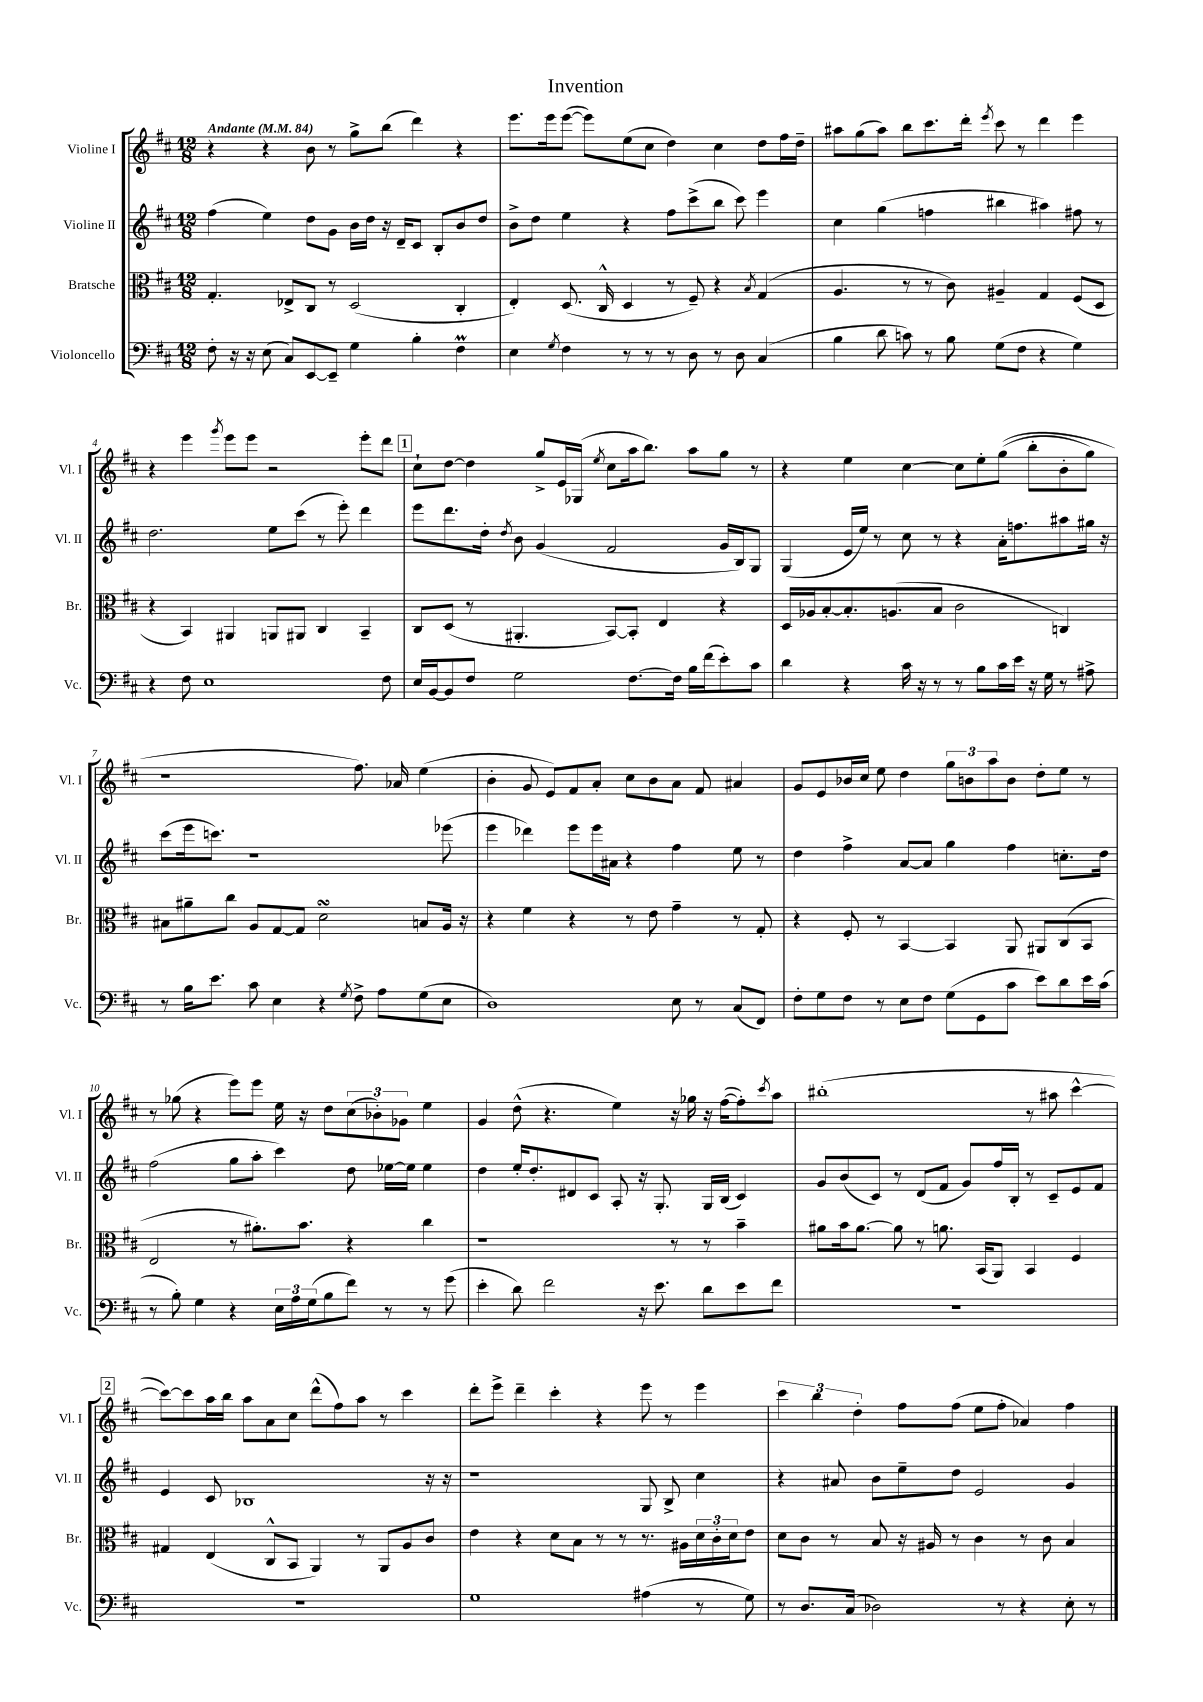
\header { title = "Invention" }
<<
\new StaffGroup <<
\new Staff = "s0" \with { instrumentName = "Violine I" shortInstrumentName = "Vl. I" } {
    \clef treble \key d \major \numericTimeSignature \time 12/8 \tempo "Andante" 4 = 84
    r4 r4 b'8 r8 g''8-> b''8( d'''4) r4 |
    e'''8. e'''16 e'''8~( e'''8) e''8( cis''8 d''4) cis''4 d''8 fis''16 d''16-- |
    ais''8 g''8( ais''8) b''8 cis'''8. d'''16-. \acciaccatura { e'''8 } cis'''8 r8 d'''4 e'''4 |
    r4 e'''4 \acciaccatura { g'''8 } e'''8 e'''8 r2 e'''8-. d'''8 |
    \mark \markup { \box "1" } cis''8-! d''8~ d''4 g''8-> e'16 ges16( \acciaccatura { e''8 } cis''8 a''16 b''8.) a''8 g''8 r8 |
    r4 e''4 cis''4~ cis''8 e''8-. g''8(\( b''8-. b'8-. g''8) |
    r1 fis''8.\) aes'16 e''4( |
    b'4-. g'8 e'8) fis'8 a'8-. cis''8 b'8 a'8 fis'8 ais'4 |
    g'8 e'8 bes'16 cis''16 e''8 d''4 \tuplet 3/2 { g''8 b'8 a''8 } b'8 d''8-. e''8 r8 |
    r8 ges''8( r4 e'''8) e'''8 e''16 r16 d''8 \tuplet 3/2 { cis''8( bes'8-.) ges'8 } e''4 |
    g'4 d''8-^( r4. e''4) r16 ges''16 r16 fis''16~( fis''8-.) \acciaccatura { cis'''8 } a''8 |
    bis''1-.( r8 ais''8 cis'''4~-^ |
    \mark \markup { \box "2" } cis'''8~) cis'''8 a''16 b''16 a''8 a'8 cis''8 d'''8-^( fis''8) a''8 r8 cis'''4 |
    d'''8-. e'''8-> d'''4-- cis'''4-. r4 e'''8 r8 e'''4 |
    \tuplet 3/2 { cis'''4 b''4 d''4-. } fis''8 fis''8( e''8 fis''8-. aes'4) fis''4 \bar "|." |
}
\new Staff = "s1" \with { instrumentName = "Violine II" shortInstrumentName = "Vl. II" } {
    \clef treble \key d \major \numericTimeSignature \time 12/8
    fis''4( e''4) d''8 g'8 b'16 d''16 r16 d'16-- cis'8 b8-. b'8 d''8 |
    b'8-> d''8 e''4 r4 fis''8 cis'''8->( b''8 cis'''8) e'''4 |
    cis''4 g''4( f''4 bis''4 ais''4) fis''8 r8 |
    d''2. e''8 cis'''8( r8 e'''8-.) d'''4 |
    \mark \markup { \box "1" } e'''8 d'''8. d''16-. \acciaccatura { d''8 } b'8 g'4( fis'2 g'16 b16) g8 |
    g4( e'16 e''16) r8 cis''8 r8 r4 a'16-. f''8. ais''8 gis''16 r16 |
    cis'''8( e'''16 c'''8.) r1 ees'''8( |
    e'''4 des'''4) e'''8 e'''16 ais'16 r4 fis''4 e''8 r8 |
    d''4 fis''4-> a'8~ a'8 g''4 fis''4 c''8.-. d''16 |
    fis''2( g''8 a''8-. cis'''4) d''8 ees''16~ ees''16 ees''4 |
    d''4 e''16-. d''8.-. dis'8 cis'8 a8-. r16 g8.-. g16 b16( cis'4) |
    g'8 b'8( cis'8) r8 d'8( fis'8 g'8) fis''16 b16-. r8 cis'8-- e'8 fis'8 |
    \mark \markup { \box "2" } e'4 cis'8 bes1 r16 r16 |
    r1 g8 b8-> cis''4 |
    r4 ais'8 b'8 e''8-- d''8 e'2 g'4 \bar "|." |
}
\new Staff = "s2" \with { instrumentName = "Bratsche" shortInstrumentName = "Br." } {
    \clef alto \key d \major \numericTimeSignature \time 12/8
    g4.-. ees8-> cis8 r8 d2( cis4-. |
    e4-.) d8.( cis16-^ d4 r8 fis8--) r4 \acciaccatura { b8 } g4( |
    a4. r8 r8 cis'8) ais4-- g4 fis8( d8 |
    r4 b,4) ais,4 a,8 ais,8 cis4 b,4-- |
    \mark \markup { \box "1" } cis8 d8( r8 ais,4.-. b,8~) b,8-. e4 r4 |
    d16 aes16 b8~-. b8.-. a8.( b8 cis'2 c4) |
    bis8 ais'8-- cis''8 a8 g8~ g8 d'2\turn b8 a16 r16 |
    r4 fis'4 r4 r8 e'8 g'4-- r8 g8-. |
    r4 fis8-. r8 b,4~ b,4 a,8 ais,8 cis8( b,8 |
    e2 r8 ais'8.-.) b'8. r4 cis''4 |
    r1 r8 r8 b'4-- |
    ais'8 b'16 ais'8.~ ais'8 r8 a'8. b,16( a,8) b,4 fis4 |
    \mark \markup { \box "2" } gis4 e4( cis8-^ b,8 a,4) r8 a,8 a8 cis'8 |
    e'4 r4 d'8 b8 r8 r8 r8. ais16 \tuplet 3/2 { d'16 cis'16-. d'16 } e'8 |
    d'8 cis'8 r8 b8 r16 ais16 r8 cis'4 r8 cis'8 b4 \bar "|." |
}
\new Staff = "s3" \with { instrumentName = "Violoncello" shortInstrumentName = "Vc." } {
    \clef bass \key d \major \numericTimeSignature \time 12/8
    fis8-. r16 r16 e8( cis8) e,8~ e,8-- g4 b4-. fis4\prall |
    e4 \acciaccatura { g8 } fis4 r8 r8 r8 d8 r8 d8 cis4( |
    b4 d'8 c'8) r8 b8 g8( fis8 r4 g4) |
    r4 fis8 e1 fis8 |
    \mark \markup { \box "1" } e16 b,16~ b,8 fis8 g2 fis8.~ fis16 b16 fis'16( e'8-.) cis'8 |
    d'4 r4 cis'16 r16 r8 r8 b8 cis'16 e'16 r16 g16 r8 ais8-> |
    r8 b16 e'8. cis'8 e4 r4 \acciaccatura { g8 } fis8-> a8 g8( e8 |
    d1) e8 r8 cis8( fis,8) |
    fis8-. g8 fis8 r8 e8 fis8 g8( g,8 cis'8 e'8) d'8 e'16 cis'16( |
    r8 b8-.) g4 r4 \tuplet 3/2 { e16 a16 g16( } b8 fis'8) r8 r8 g'8( |
    e'4-. d'8) fis'2 r16 e'8. d'8 e'8 fis'8 |
    R1. |
    \mark \markup { \box "2" } R1. |
    g1 ais4( r8 g8) |
    r8 d8. cis16( des2) r8 r4 e8-. r8 \bar "|." |
}
>>
>>
